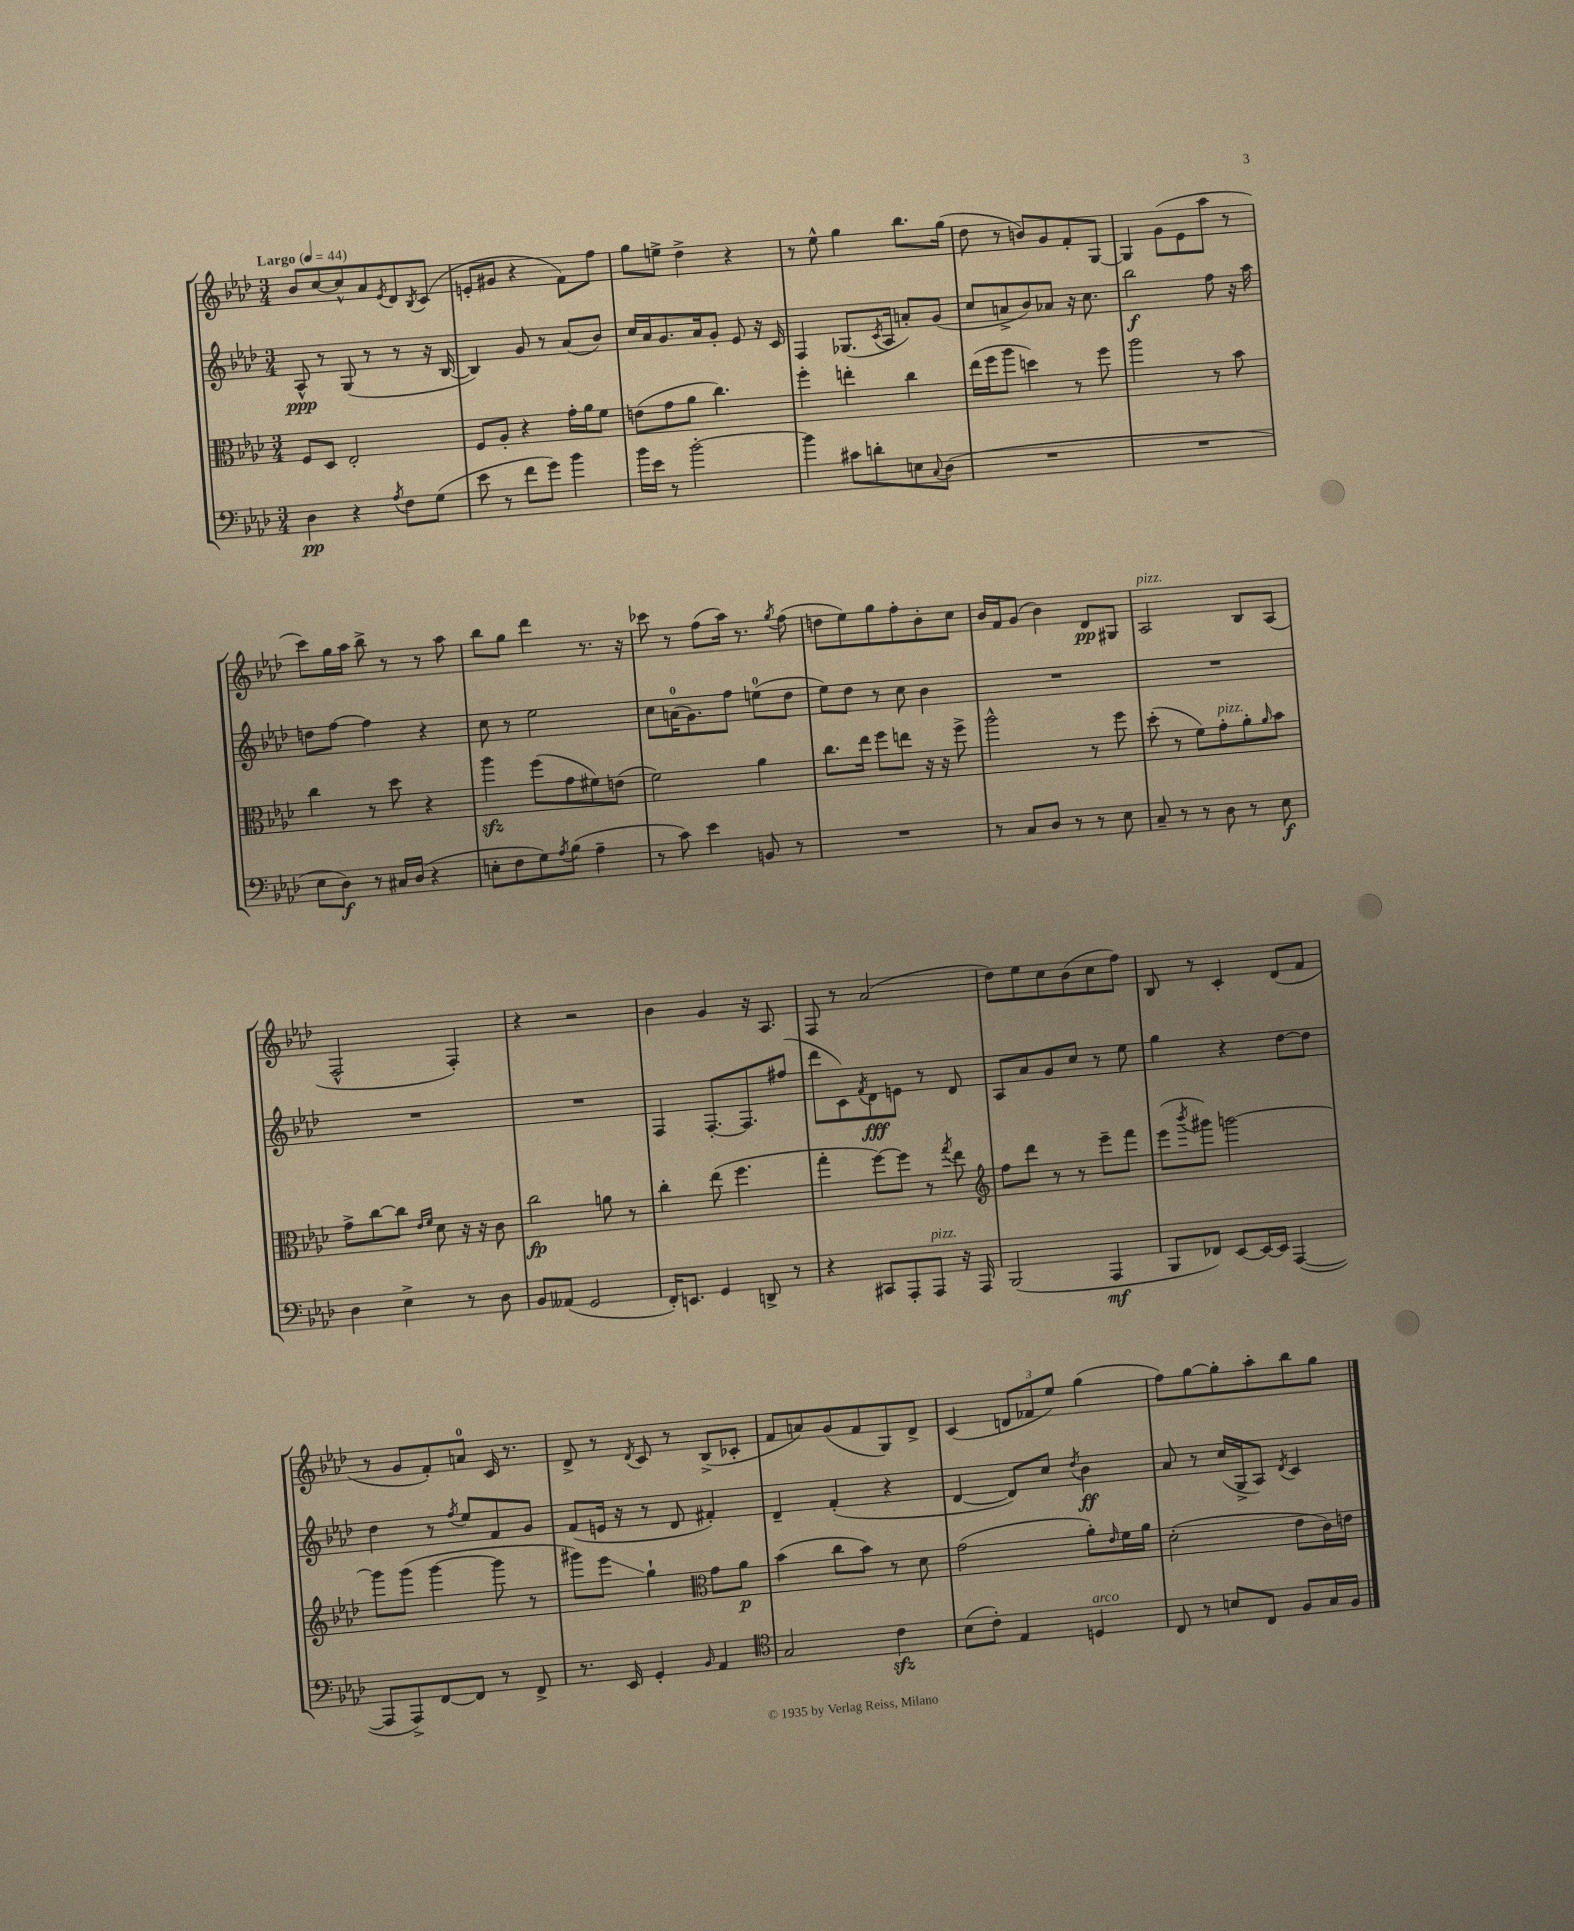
<<
\new StaffGroup <<
\new Staff = "s0" {
    \clef treble \key aes \major \numericTimeSignature \time 3/4 \tempo "Largo" 4 = 44
    bes'8 c''8~ c''8-^ aes'8 \acciaccatura { ees'8 } des'8 \acciaccatura { bes8 } c'8( |
    e'8-. gis'8 r4 f'8) f''8 |
    g''8 e''8-> des''4-> r4 |
    r8 ees''8-^ g''4 bes''8. g''16( |
    des''8 r8 b'8) g'8 f'8-. g8~ |
    g4 g'8( ees'8 aes''8 r8 |
    c'''8) g''16 aes''16 bes''8-> r8 r8 aes''8 |
    bes''8 g''8 des'''4 r8. r16 |
    ces'''8 r8 f''8( aes''16) r8. \acciaccatura { g''8 } f''8( |
    d''8 ees''8) g''8 f''8-. bes'8-. c''8 |
    bes'16 f'16 g'8( bes'4) des'8\pp gis8 |
    aes2^\markup { \italic "pizz." } bes8 aes8( |
    f2-^ f4-.) |
    r4 r2 |
    bes'4 g'4 r16 aes8. |
    f8 r8 aes'2( |
    des''8) ees''8 c''8 bes'8( c''8 f''8) |
    bes8 r8 c'4-. des'8( f'8 |
    r8 g'8 f'8-.) a'8-0 c'16 r8. |
    des'8-> r8 \acciaccatura { des'8 } c'8 r8 bes8->( ces'8-. |
    f'8 a'8) g'8( f'8 g8) des'8-> |
    c'4( \tuplet 3/2 { d'8 fes'8 ees''8) } g''4( |
    f''8) g''8~ g''8-. aes''8-. bes''8 g''8 \bar "|." |
}
\new Staff = "s1" {
    \clef treble \key aes \major \numericTimeSignature \time 3/4
    aes8-^\ppp r8 g8( r8 r8 r16 bes16~ |
    bes4) g'8 r8 aes'8( bes'8) |
    c''16 aes'16 g'8. aes'16 g'8-. ees'8 r16 c'16 |
    f4 ges8.( \acciaccatura { c'8 } aes16 a'8-.) g'8( |
    c''8 a'8-> bes'8) aes'8 r16 c''8. |
    bes''2\f f''8 r16 aes''16 |
    d''8 f''8~ f''4 r4 |
    c''8 r8 ees''2 |
    c''8 a'16-0( g'8.) f''8 e''8-0( des''8 |
    ees''8) des''8 r8 c''8 bes'4 |
    R2. |
    R2. |
    R2. |
    R2. |
    f4 f8.~-. f8. fis''8( |
    des'''8 c'8) \acciaccatura { f'8 } des'8\fff e'8 r8 des'8 |
    aes8 aes'8 g'8 c''8 r8 ees''8 |
    g''4 r4 des''8~ des''8 |
    des''4 r8 \acciaccatura { f''8 } ees''8 f'8 g'8 |
    f'8( e'16 r16 r8 des'8 fis'4-.) |
    des'4-- f'4-.( r4 |
    des'4~ des'8) c''8 \acciaccatura { des''8 } bes'4\ff |
    aes'8 r8 c''16( g16-> aes8) \acciaccatura { des'8 } c'4 \bar "|." |
}
\new Staff = "s2" {
    \clef alto \key aes \major \numericTimeSignature \time 3/4
    f8 des8 ees2-. |
    f8 aes8-. r4 g'16-. aes'16 f'8 |
    e'8( g'8 aes'8 c''4.) |
    f''4-. e''4-. c''4 |
    ees''16( f''16 aes''8 d''4) r8 f''8 |
    aes''2 r8 bes'8 |
    c''4 r8 des''8 r4 |
    aes''4\sfz f''8( g'8 fis'8) e'8( |
    f'2) aes'4 |
    c''8. ees''16 f''8 e''8 r16 r16 f''8-> |
    aes''2-^ r8 f''8 |
    des''8-.( r8 f'8) g'8-.^\markup { \italic "pizz." } aes'8-. \grace { aes'16 } bes'8 |
    g'8-> c''8~ c''8 \grace { ees'16 f'16 } des'8 r16 r16 c'8 |
    c''2\fp a'8 r8 |
    c''4-. ees''8( f''4. |
    g''4-. f''8~) f''8 r8 \acciaccatura { g''8 } ees''8 |
    \clef treble f''8 des'''8 r8 r8 ees'''8-- f'''8 |
    ees'''8( \acciaccatura { bes'''8 } gis'''8) g'''2~ |
    g'''8 g'''8( g'''4~ g'''8 r8 |
    gis'''8) ees'''8\glissando g''4-! \clef alto g'8 aes'8\p |
    bes'4( c''8 bes'8) r8 des'8 |
    g'2( aes'8-.) \grace { ees'16 } f'16 aes'16 |
    des'2-.( ees'8 c'16) e'16 \bar "|." |
}
\new Staff = "s3" {
    \clef bass \key aes \major \numericTimeSignature \time 3/4
    des4\pp r4 \acciaccatura { aes8 } f8 g8( |
    ees'8 r8 f'8 g'8) bes'4 |
    bes'16 ees'16 r8 bes'2~-. |
    bes'4 cis'8 d'8-. e8 \appoggiatura { c8 } des8( |
    R2. |
    R2. |
    ees8 des8\f) r8 cis16 des16( r4 |
    e8-. f8 g8) \acciaccatura { aes8 } bes8( aes4-- |
    r8 c'8) ees'4 b,8 r8 |
    R2. |
    r8 c8 des8 r8 r8 ees8 |
    c8-- r8 r8 des8 r8 ees8\f |
    des4 ees4-> r8 des8 |
    bes,8 aeses,8( g,2 |
    f,16-.) e,8. g,4 d,8-> r8 |
    r4 cis,8 aes,,8-. aes,,8^\markup { \italic "pizz." } r16 aes,,16 |
    bes,,2( aes,,4\mf |
    bes,,8 fes,8) ees,8~ ees,16~ ees,16 aes,,4~( |
    aes,,8 aes,,8->) f,8~ f,8 r8 f,8-> |
    r8. ees,16 g,4-. \grace { bes,16 } aes,4 |
    \clef tenor g2 c'4\sfz |
    bes8( c'8-.) ees4 d4^\markup { \italic "arco" } |
    c8 r8 b8 c8 f8 g16 f16 \bar "|." |
}
>>
>>
\layout { \context { \Score \remove "Bar_number_engraver" } }
